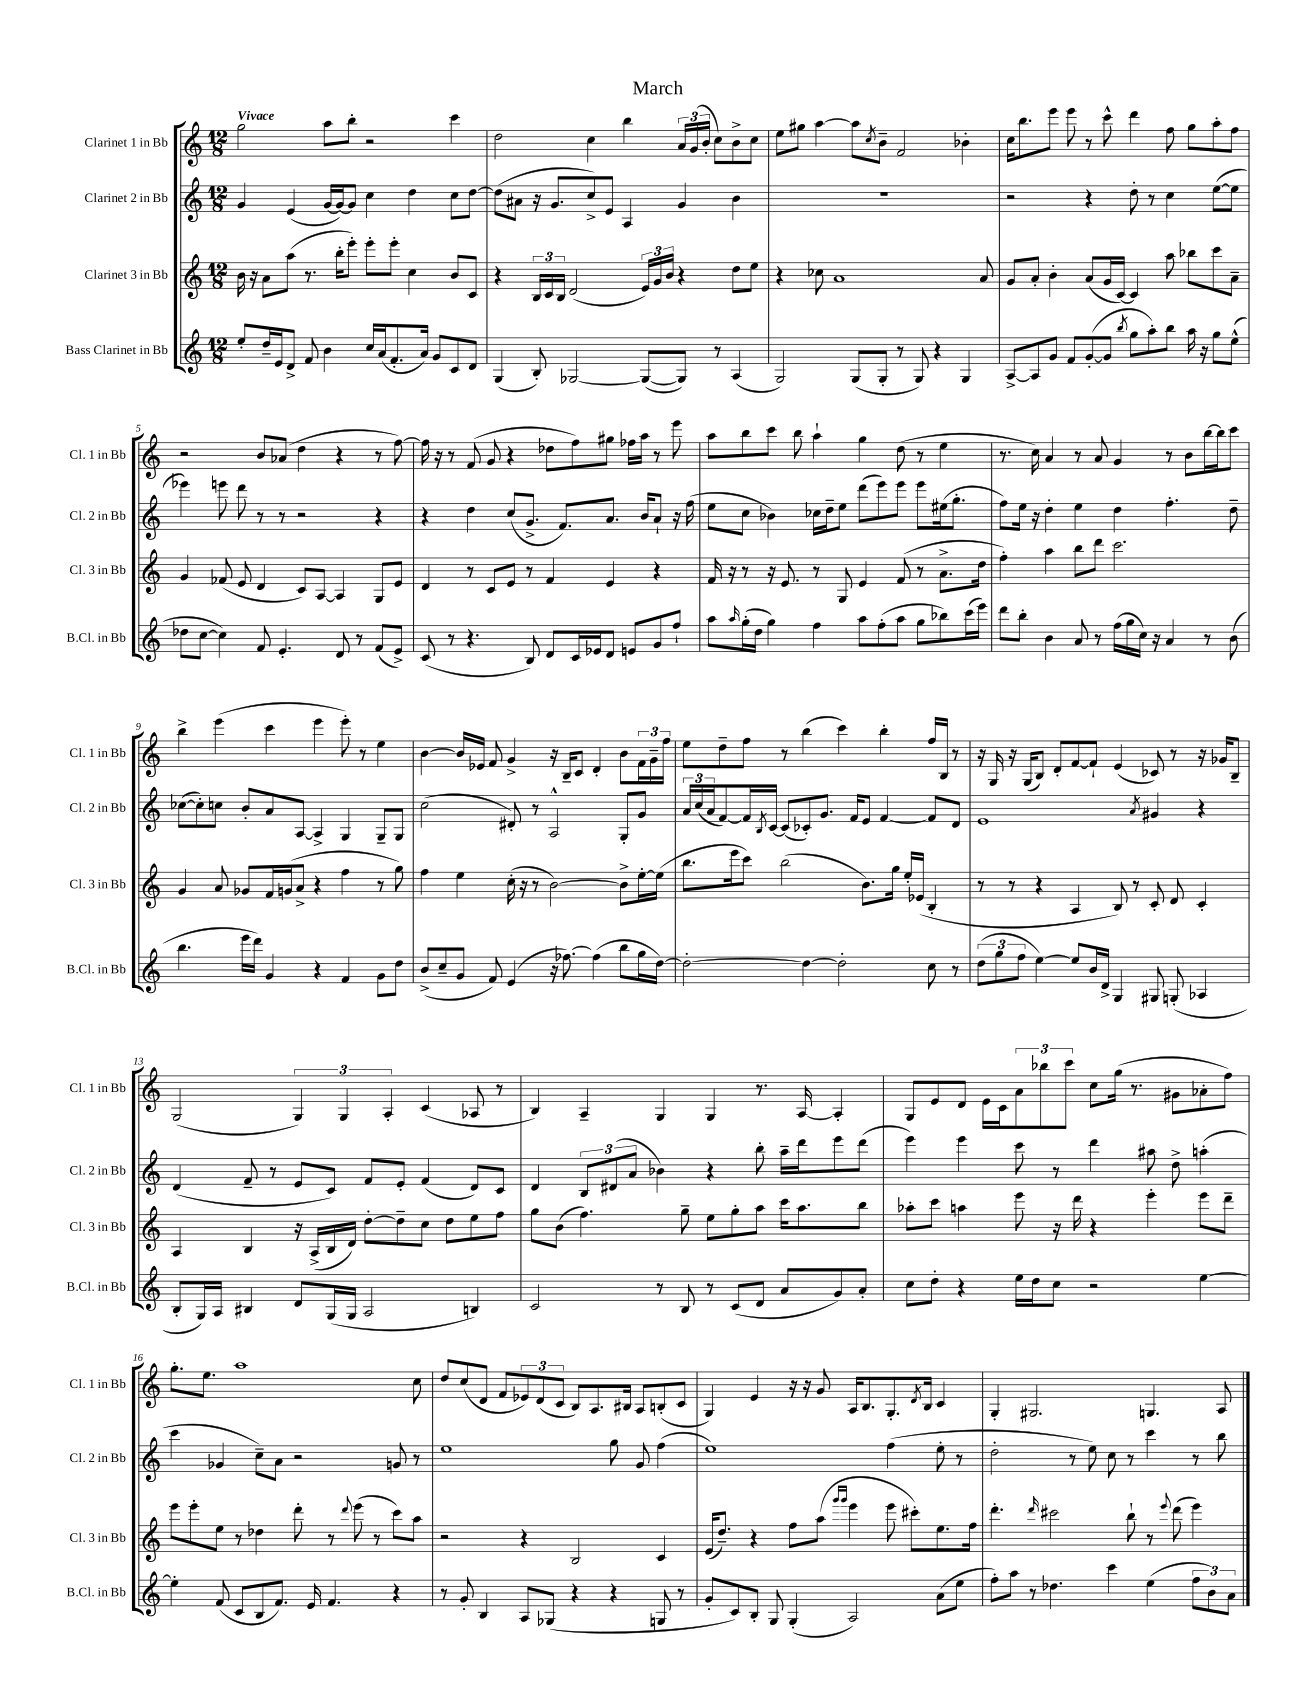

**kern	**kern	**kern	**kern
*part4	*part3	*part2	*part1
*staff4	*staff3	*staff2	*staff1
*I"Bass Clarinet in Bb	*I"Clarinet 3 in Bb	*I"Clarinet 2 in Bb	*I"Clarinet 1 in Bb
*I'B.Cl. in Bb	*I'Cl. 3 in Bb	*I'Cl. 2 in Bb	*I'Cl. 1 in Bb
*clefG2	*clefG2	*clefG2	*clefG2
*k[]	*k[]	*k[]	*k[]
*M12/8	*M12/8	*M12/8	*M12/8
=1	=1	=1	=1
!	!	!	!LO:TX:a:B:t=Vivace
8ee'/L	16b\	4g/	2gg\
.	16r	.	.
16dd~/L	8a\L	.	.
16e/J	.	.	.
8d^/J	(8aa\J	(4e/	.
8f/	8.r	.	.
4b\	.	[16g/LL	8aa\L
.	16bb'\KL	16g/J_)	.
.	8eee'\J)	8g/J]	8bb'\J
16cc/LL	8eee'\L	4cc\	2r
(16a/J	.	.	.
8.f'/	8eee'\J	.	.
.	4cc\	4dd\	.
16a/Jk)	.	.	.
8g/L	.	.	.
8c/	8b/L	8cc\L	4ccc\
8d/J	8c/J	[8dd\J	.
=2	=2	=2	=2
(4G/	4r	(8dd\L]	2dd\
.	.	8a#X\J	.
8B'/)	24B/LL	16r	.
.	24c/	.	.
.	.	8.g/L	.
.	24B/JJ	.	.
[2G-X/	(2d/	.	.
.	.	8cc^/)	4cc\
.	.	8e/J	.
.	.	4A/	4bb\
(8G-/L_	24e/LL)	.	.
.	24g/	.	.
.	24b/JJ	.	.
8G-/J])	4r	4g/	24a/LL
.	.	.	(24g/
.	.	.	24b'/JJ
8r	.	.	8cc\L)
(4A/	8dd\L	4b\	8b^\
.	8ee\J	.	8cc\J
=3	=3	=3	=3
2G/)	4r	1.r	8ee\L
.	.	.	8gg#X\J
.	8cc-X\	.	[4aa\
.	1a	.	.
(8G/L	.	.	8aa\L]
.	.	.	8qcc/
8G'/J	.	.	8b~\J
8r	.	.	2f/
8G/)	.	.	.
4r	.	.	.
4G/	.	.	4b-X'\
.	8a/	.	.
=4	=4	=4	=4
[8A^/L	8g/L	2r	16cc\KL
.	.	.	8.bb\
8A/]	8a'/J	.	.
8g/J	4b'\	.	8eee\J
8f/L	.	.	8eee\
([8g'/	(8a/L	4r	8r
8g/J]	16g/L	.	8ccc^^\
.	[16c/JJ)	.	.
8qbb/	.	.	.
8gg\L	4c/]	8dd'\	4ddd\
8aa'\)	.	8r	.
8bb\J	8aa\	4cc\	8ff\
16aa\	8bb-X\L	.	8gg\L
16r	.	.	.
8gg\L	8ccc\	([8ee\L	8aa'\
(8ee^^\J	8a~\J	8ee\J]	8ff\J
!!LO:LB:g=z
=5	=5	=5	=5
8dd-X\L	4g/	4eee-X\)	2r
[8cc\J	.	.	.
4cc\])	(8f-X/	8eeen\	.
.	8e/	8ddd\	.
8f/	4d/	8r	8b/L
4.e'/	.	8r	(8a-X/J
.	8c/L)	2r	4dd\
.	[8A/J	.	.
8d/	4A/]	.	4r
8r	.	.	.
(8f/L	8G/L	4r	8r
8e^/J)	8e/J	.	[8ff\)
=6	=6	=6	=6
(8c/	4d/	4r	16ff\]
.	.	.	16r
8r	.	.	8r
4.r	8r	4dd\	(8f/
.	8c/L	.	8g/
.	8e/J	(8cc/L	4r
8B/)	8r	8.g^/J	.
8d/L	4f/	.	8dd-X\L
.	.	8.f/L)	.
16c/L	.	.	8ff\)
16e-X/J	.	.	.
8d/J	4e/	8.a/J	8gg#X\J
8en/L	.	.	16ff-X\LL
.	.	16b/KL	16aa\JJ
8g/	4r	8a`/J	8r
8ff`/J	.	16r	8eee\
.	.	(16ff\	.
=7	=7	=7	=7
8aa\L	16f/	8ee\L	8aa\L
.	16r	.	.
16qqaa/	.	.	.
(16gg'\L	8r	8cc\J	8bb\
16dd\JJ	.	.	.
4gg\)	16r	4b-X\)	8ccc\J
.	8.e/	.	.
.	.	.	8bb\
4ff\	8r	16cc-X\LL	4aa`\
.	.	16dd~\J	.
.	8G/	8ee\J	.
8aa\L	4e/	(8ddd\L	4gg\
(8ff'\	.	8eee\)	.
8aa\J	(8f/	8eee\J	(8dd\
8gg\L	8r	8eee\L	8r
8bb-X\)	8.a^\L	(16ee#X\k	4ee\
.	.	8.gg'\J	.
(16ccc\L	.	.	.
16eee\JJ)	16dd\Jk	.	.
=8	=8	=8	=8
8ddd\L	4ff'\)	8ff\L)	8.r
8bb'\J	.	16ee\Jk	.
.	.	16r	16cc\)
4b\	4aa\	4dd'\	4a/
8a/	8bb\L	4ee\	8r
8r	8ddd\J	.	8a/
(16ff\LL	2.ccc\	4dd\	4g/
16gg\	.	.	.
16cc\JJ)	.	.	.
16r	.	.	.
4a/	.	4.ff'\	8r
.	.	.	8b\L
8r	.	.	[16bb\L
.	.	.	16bb\J]
(8b\	.	8dd~\	8ccc\J
!!LO:LB:g=z
=9	=9	=9	=9
4.bb\	4g/	([8cc-X\L	4bb^\
.	.	8cc-'\])	.
.	8a/	8ccn\J	(4eee\
16eee\LL	8g-X/L	8b'/L	.
16ddd\JJ)	.	.	.
4g/	16f/L	8a/	4ccc\
.	(16gn/J	.	.
.	8a^/J	[8A/J	.
4r	4r	4A^/]	4eee\
4f/	4ff\	4G/	8eee'\)
.	.	.	8r
8g\L	8r	8G~/L	4ee\
8dd\J	8gg\)	8G/J	.
=10	=10	=10	=10
(8b^/L	4ff\	(2cc\	[4b\
8cc~/	.	.	.
8g/J	4ee\	.	16b/LL]
.	.	.	16e-X/JJ
8f/)	.	.	8f/
(4e/	(16cc'\	8d#X'/)	4g^/
.	16r	.	.
.	8r	8r	.
16r	[2b\)	2A^^/	16r
[8.ff-X\)	.	.	16B~/KL
.	.	.	8c/J
(4ff-\]	.	.	4d'/
8bb\L	8b^\L]	8G'/L	8b\L
16gg\L	[16ee'\L	8g/J	24f\L
.	.	.	24g~\
[16dd\JJ)	(16ee\JJ]	.	.
.	.	.	24ff\JJ
=11	=11	=11	=11
2dd'\_	8.bb\L	24a/LL	8ee\L
.	.	(24cc/	.
.	.	24a/J	.
.	.	[8f/)	8dd~\
.	16eee\k	.	.
.	8ccc\J)	16f/L]	8ff\J
.	.	8qB/	.
.	.	[16c/JJ	.
.	(2bb\	(8c/L]	8r
4dd\_	.	8c-X'/)	(4bb\
.	.	8.g/J	.
2dd'\]	.	.	4ccc\)
.	.	16f/KL	.
.	8.b\L)	8e/J	.
.	.	[4f/	4bb'\
.	16gg\Jk	.	.
.	16ee'/LL	.	.
.	(16e-X/JJ	.	.
8cc\	4B'/	8f/L]	16ff/LL
.	.	.	16B/JJ
8r	.	8d/J	8r
=12	=12	=12	=12
(12dd\L	8r	1e	16r
.	.	.	16G/
12gg\	.	.	.
.	8r	.	16r
12ff\J	.	.	.
.	.	.	(16G/KL
[4ee\)	4r	.	8B/J)
.	.	.	8d'/L
8ee/L]	4A/	.	[8f/
16b/L	.	.	8f`/J]
16d^/JJ	.	.	.
4G/	8B/)	.	(4e/
.	8r	.	.
.	.	8qa/	.
8G#X/	8c'/	4g#X/	8c-X/)
(8Gn'/	8d/	.	8r
4A-X/	4c'/	4r	16r
.	.	.	16g-X/KL
.	.	.	8B~/J
!!LO:LB:g=z
=13	=13	=13	=13
8B'/L	4A/	(4d/	(2G/
16G/L)	.	.	.
16A/JJ	.	.	.
4B#X/	4B/	8f~/	.
.	.	8r	.
8d/L	16r	8e/L	6G/)
.	(16A^/LL	.	.
(16G/L	16B/	8c/J)	.
.	.	.	6G/
16G/JJ	16d/JJ)	.	.
2A/	[8dd'\L	8f/L	.
.	.	.	6A'/
.	8dd~\]	8e'/J	.
.	8cc\J	(4f/	(4c/
.	8dd\L	.	.
4Bn/)	8ee\	8d/L)	8A-X/
.	8ff\J	8c/J	8r
=14	=14	=14	=14
2c/	8gg\L	4d/	4B/)
.	(8b\J	.	.
.	4.ff\)	12B/L	4A~/
.	.	(12d#X/	.
.	.	12a/J	.
8r	.	4b-X\)	4G/
8B/	8gg~\	.	.
8r	8ee\L	4r	4G/
(8c/L	8gg'\	.	.
8d/J	8aa\J	8bb'\	8.r
8a/L	16ccc\KL	16aa~\LL	.
.	8.aa\	16ddd\J	[16A/
8g/)	.	8eee\	4A'/]
8a'/J	8bb\J	(8ddd\J	.
=15	=15	=15	=15
8cc\L	8aa-X'\L	4eee\)	8G/L
8dd'\J	8ccc\J	.	8e/
4r	4aan\	4eee\	8d/J
.	.	.	16e\LL
.	.	.	16c\J
16ee\LL	8eee\	8ccc\	12a\
16dd\J	.	.	.
.	.	.	12bb-X\
8cc\J	16r	8r	.
.	.	.	12ccc\J
.	16ddd\	.	.
2r	4r	4ddd\	8cc\L
.	.	.	(16gg\Jk
.	.	.	8.r
.	4eee'\	8aa#X\	.
.	.	8dd^\	8g#X\L
[4ee\	8eee\L	(4aan'\	8a-X'\
.	8ddd~\J	.	8ff\J)
!!LO:LB:g=z
=16	=16	=16	=16
4ee'\]	8eee\L	4ccc\	8.gg'\L
.	8eee'\	.	.
.	.	.	8.ee\J
(8f/	8ee\J	4g-X/	.
8c/L	8r	.	1aa
8B/	4dd-X\	8cc~\L)	.
8.f/J)	.	8a\J	.
.	8ddd'\	2r	.
16e/	.	.	.
4.f/	8r	.	.
.	8qqddd/	.	.
.	(8eee\	.	.
.	8r	.	.
4r	8ccc\L)	8gn/	.
.	8aa\J	8r	8cc\
=17	=17	=17	=17
8r	2r	1ee	8dd/L
8g'/	.	.	(8cc/
4B/	.	.	8d/J
.	.	.	8f/L
8A/L	4r	.	12e-X/)
.	.	.	(12d/
(8G-X/J	.	.	.
.	.	.	12c/J
4r	2B/	.	8B/L)
.	.	.	8.A/
4r	.	8gg\	.
.	.	.	16B#X/Jk
.	.	8g/	8A/L
8Gn/	4c/	(4ff\	(8Bn'/
8r	.	.	8c/J
=18	=18	=18	=18
8g'/L	(16e/KL	1ee)	4G/)
.	8.dd~/J)	.	.
8c/)	.	.	.
8B'/J	4r	.	4e/
8G/	.	.	.
(4G'/	8ff\L	.	16r
.	.	.	16r
.	(8aa\J	.	8g/
.	16qqggg/LL	.	.
.	16qqggg/JJ	.	.
2A/)	4eee\	.	16A/KL
.	.	.	8.B/
.	8eee\	(4ff\	8.G'/
.	8ccc#X'\L)	.	.
.	.	.	8qd/
.	.	.	16B/Jk
(8a\L	8.ee\	8ee'\	4c/
8ee\J	.	8r	.
.	16ff\Jk	.	.
=19	=19	=19	=19
8ff'\L)	4.ddd'\	2dd'\	4G'/
8aa\J	.	.	.
8r	.	.	2.G#X/
.	16qqddd/	.	.
4.dd-X\	2ccc#X\	.	.
.	.	8r	.
.	.	8ee\)	.
4ccc\	.	8cc\	.
.	8bb`\	8r	.
(4ee\	8r	4ccc\	4.Gn/
.	8qqeee/	.	.
.	(8ddd\	.	.
12ff\L	4eee\)	8r	.
12b\)	.	.	.
.	.	8bb\	8A/
12a\J	.	.	.
==	==	==	==
*-	*-	*-	*-
